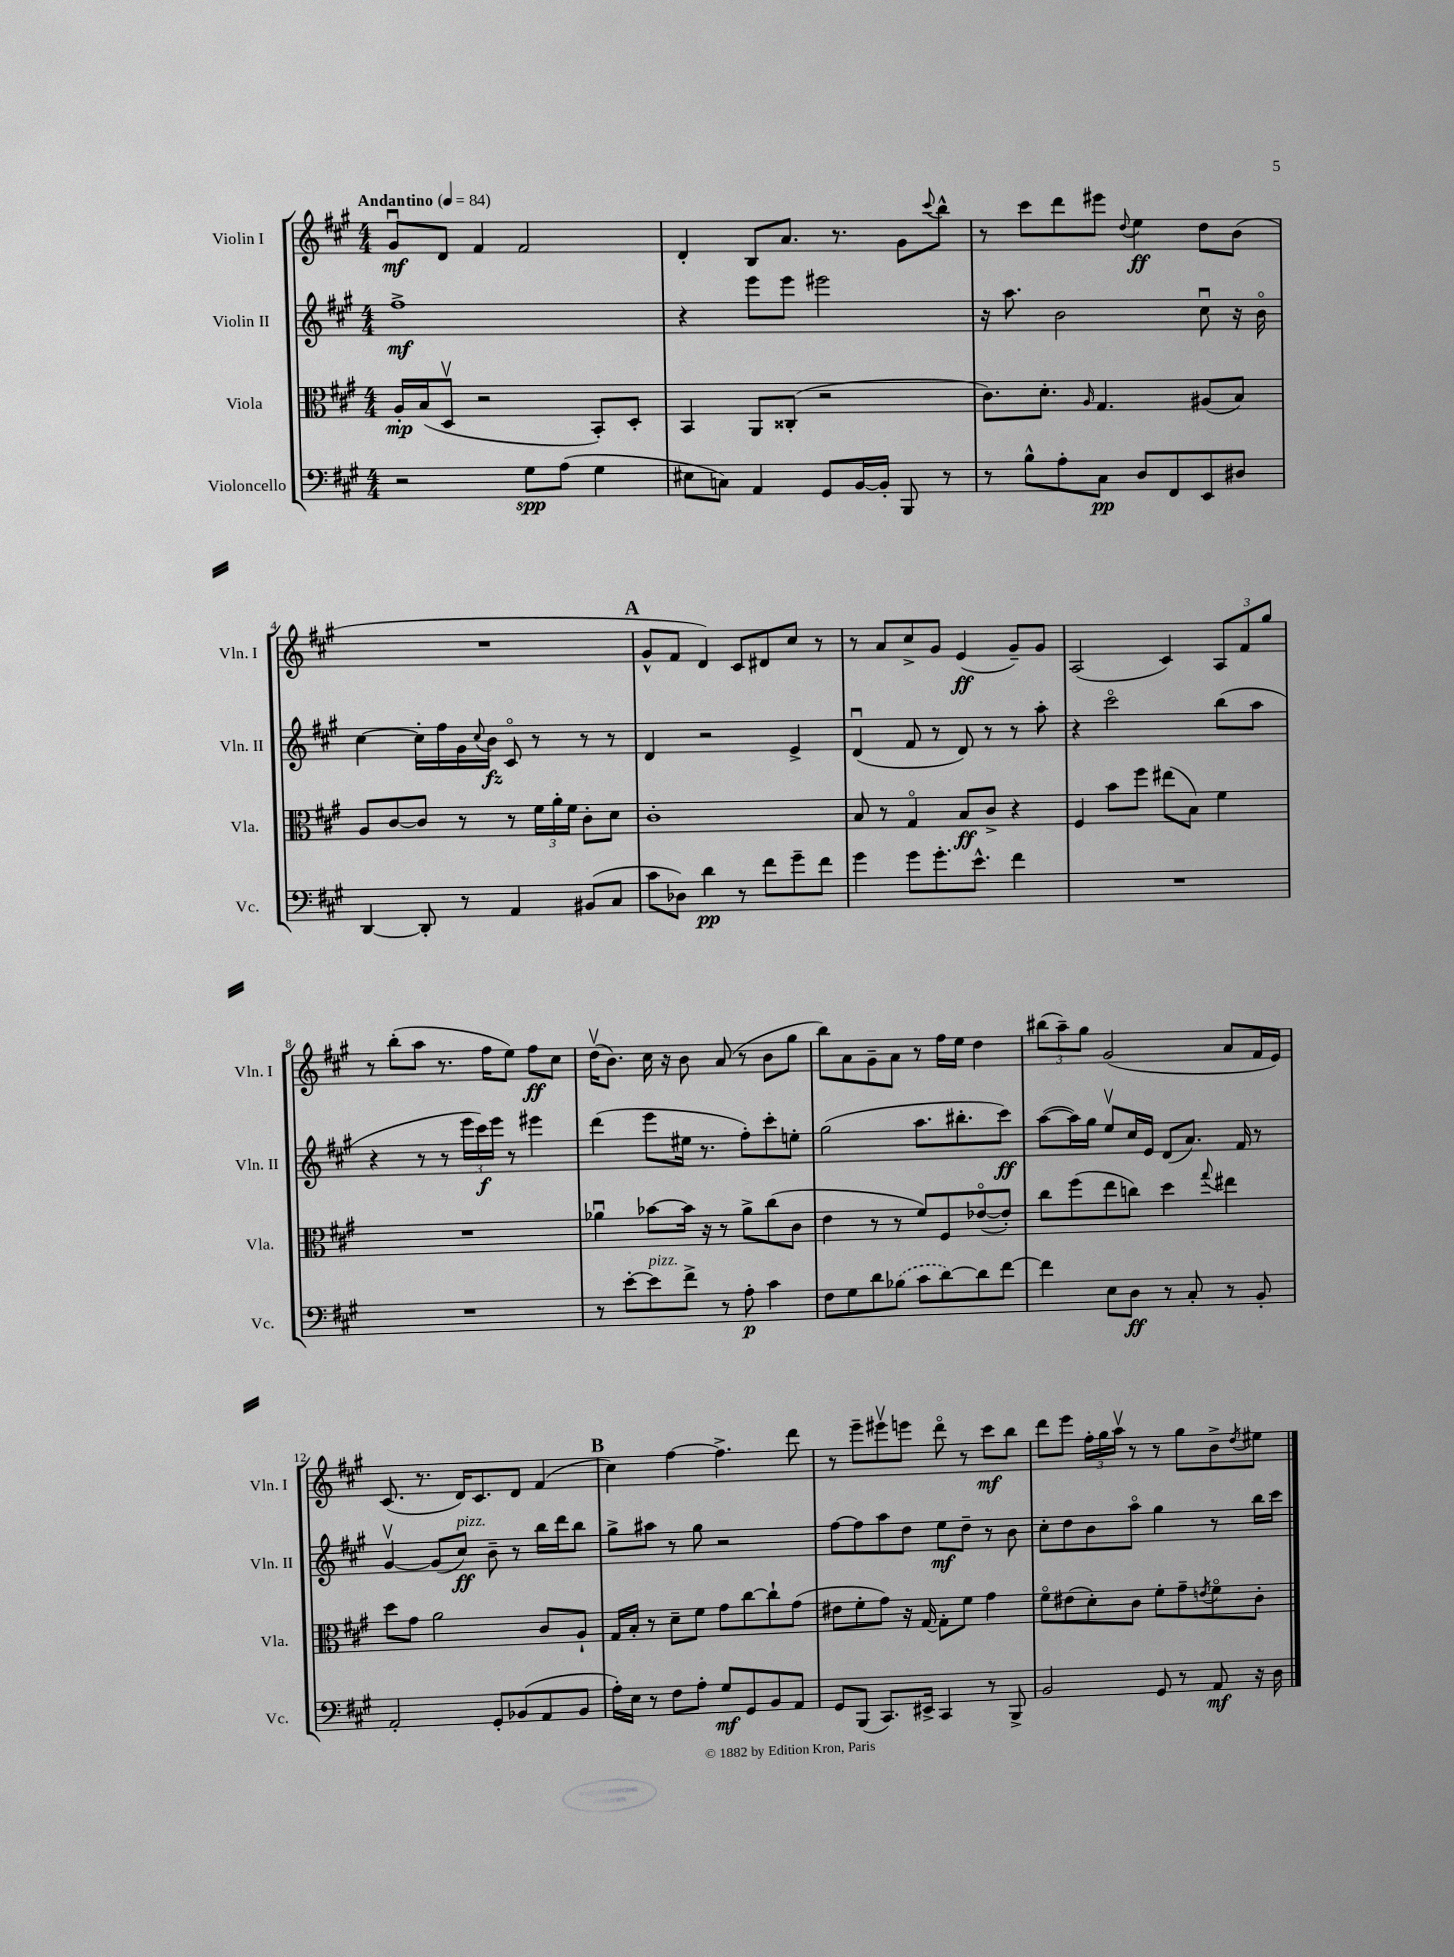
<<
\new StaffGroup <<
\new Staff = "s0" \with { instrumentName = "Violin I" shortInstrumentName = "Vln. I" } {
    \clef treble \key a \major \numericTimeSignature \time 4/4 \tempo "Andantino" 4 = 84
    gis'8\downbow\mf d'8 fis'4 fis'2 |
    d'4-. b8 a'8. r8. gis'8 \appoggiatura { cis'''8 } b''8-^ |
    r8 cis'''8 d'''8 eis'''8 \appoggiatura { d''8 } e''4\ff d''8 b'8( |
    R1 |
    \mark \markup { \bold "A" } gis'8-^ fis'8 d'4) cis'8 dis'8 cis''8 r8 |
    r8 a'8 cis''8-> gis'8 e'4\ff( gis'8--) gis'8 |
    a2( cis'4) \tuplet 3/2 { a8 fis'8 gis''8 } |
    r8 b''8-.( a''8 r8. fis''16 e''8) fis''8\ff cis''8 |
    d''16\upbow( b'8.) cis''16 r16 b'8 a'8( r8 b'8 gis''8 |
    b''8) a'8 gis'8-- a'8 r8 fis''16 e''16 d''4 |
    \tuplet 3/2 { bis''8( a''8--) gis''8 } gis'2( a'8 fis'16 e'16) |
    cis'8.( r8. d'16) cis'8. d'8 fis'4( |
    \mark \markup { \bold "B" } cis''4) fis''4~ fis''4.-> d'''8 |
    r8 e'''8-- eis'''8\upbow e'''8 d'''8\flageolet r8 cis'''8\mf b''8 |
    d'''8 e'''8 \tuplet 3/2 { fis''16-. gis''16 a''16\upbow } r8 r8 gis''8 b'8-> \acciaccatura { d''8 } eis''8 \bar "|." |
}
\new Staff = "s1" \with { instrumentName = "Violin II" shortInstrumentName = "Vln. II" } {
    \clef treble \key a \major \numericTimeSignature \time 4/4
    fis''1->\mf |
    r4 e'''8 e'''8 eis'''2 |
    r16 a''8. b'2 cis''8\downbow r16 b'16\flageolet |
    cis''4~ cis''16-. fis''16 gis'16 \appoggiatura { cis''8 } b'16\fz cis'8\flageolet r8 r8 r8 |
    \mark \markup { \bold "A" } d'4 r2 e'4-> |
    d'4\downbow( fis'8 r8 d'8) r8 r8 a''8-. |
    r4 cis'''2\flageolet b''8( a''8 |
    r4 r8 r8 \tuplet 3/2 { e'''16 cis'''16\f) e'''16 } r8 eis'''4 |
    d'''4( e'''8 eis''16 r8. fis''8-.) cis'''8-. e''8-. |
    gis''2( a''8. bis''8.-. cis'''8\ff) |
    a''8~( a''16) gis''16 e''8\upbow cis''16 e'16 d'8( a'8.) fis'16 r8 |
    gis'4~\upbow gis'8( cis''8\ff^\markup { \italic "pizz." }) b'8-- r8 b''16 d'''16 b''8 |
    \mark \markup { \bold "B" } gis''8-> ais''8 r8 gis''8 r2 |
    fis''8~ fis''8 a''8 d''8 e''8\mf d''8-- r8 b'8 |
    cis''8-. d''8 b'8 a''8\flageolet gis''4 r8 b''16 cis'''16 \bar "|." |
}
\new Staff = "s2" \with { instrumentName = "Viola" shortInstrumentName = "Vla." } {
    \clef alto \key a \major \numericTimeSignature \time 4/4
    a16-.\mp b16( d8\upbow r2 b,8-.) d8-. |
    b,4 a,8 cisis8-.( r2 |
    cis'8.) d'8.-. \grace { a16 } gis4. ais8( b8) |
    a8 cis'8~ cis'8 r8 r8 \tuplet 3/2 { fis'16 a'16-. fis'16 } cis'8-. d'8 |
    \mark \markup { \bold "A" } cis'1-. |
    b8 r8 gis4\flageolet b8\ff cis'8-> r4 |
    fis4 b'8 fis''8 eis''8( b8) fis'4 |
    R1 |
    aes'4\downbow bes'8~ bes'16 r16 r8 aes'8-> cis''8( cis'8 |
    e'4 r8 r8 fis'8) fis8 ees'8~\flageolet( ees'8-.) |
    cis''8 fis''8( e''8 c''8) d''4 \appoggiatura { gis''8 } eis''4 |
    d''8 gis'8 a'2 cis'8 a8-! |
    \mark \markup { \bold "B" } gis16 b16-. r8 d'8-- fis'8 gis'8 cis''8~ cis''8-! gis'8( |
    eis'8 fis'8-. gis'8) r16 gis16~ gis8-. fis'8 gis'4 |
    fis'8\flageolet eis'8( d'8-.) cis'8 fis'8-. gis'8-- \acciaccatura { e'8 } fis'8\flageolet cis'8-. \bar "|." |
}
\new Staff = "s3" \with { instrumentName = "Violoncello" shortInstrumentName = "Vc." } {
    \clef bass \key a \major \numericTimeSignature \time 4/4
    r2 gis8\spp a8( gis4 |
    eis8 c8) a,4 gis,8 b,16~ b,16-. b,,8 r8 |
    r8 b8-^ a8-. cis8\pp d8 fis,8 e,8 dis8 |
    d,4~ d,8-. r8 a,4 bis,8( cis8 |
    \mark \markup { \bold "A" } cis'8 des8) d'4\pp r8 fis'8 gis'8-- fis'8 |
    gis'4 gis'8 gis'8.-. e'8.-^ fis'4 |
    R1 |
    R1 |
    r8 e'8~-. e'8^\markup { \italic "pizz." } fis'8-> r8 a8-.\p cis'4 |
    fis8 gis8 d'8 \once \slurDashed bes8( cis'8 d'8~) d'8 fis'8~ |
    fis'4 e8 d8\ff r8 cis8-. r8 b,8-. |
    a,2-. gis,8-. bes,8( a,8 bes,8 |
    \mark \markup { \bold "B" } a16-.) e16 r8 fis8 a8-. gis8\mf gis,8 b,8 a,8 |
    gis,8 b,,8( cis,8.) eis,16-> cis,4 r8 b,,8-> |
    b,2 gis,8 r8 a,8\mf r16 d16 \bar "|." |
}
>>
>>
